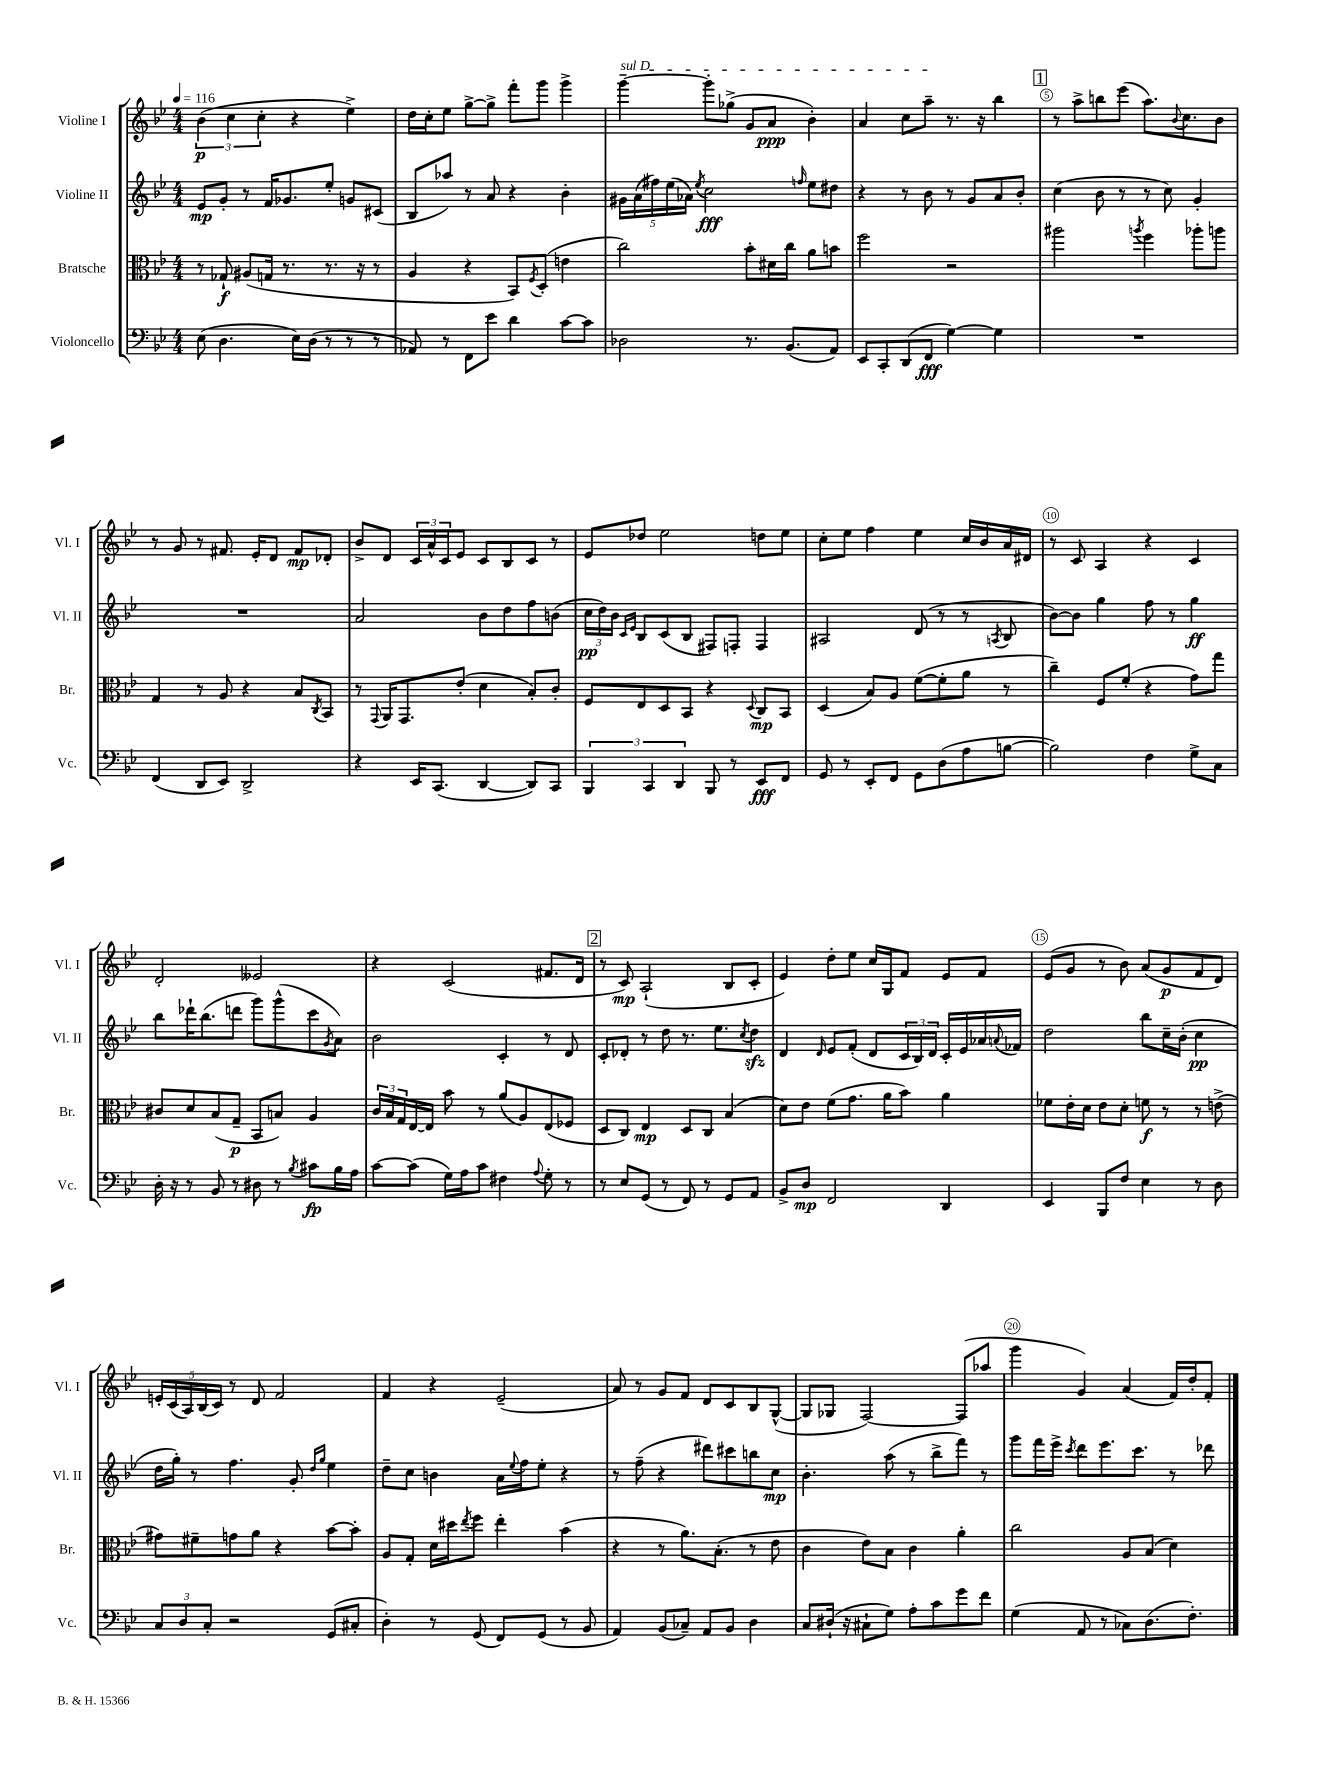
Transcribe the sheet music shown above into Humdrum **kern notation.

**kern	**kern	**kern	**kern
*staff4	*staff3	*staff2	*staff1
*clefF4	*clefC3	*clefG2	*clefG2
*k[b-e-]	*k[b-e-]	*k[b-e-]	*k[b-e-]
*M4/4	*M4/4	*M4/4	*M4/4
*MM116	*MM116	*MM116	*MM116
(8E-	8r	8e-	(6b-
4.D	8G-`	8g'	.
.	.	.	6cc
.	(8A#	8r	.
.	.	.	6cc'
.	16G	16f	.
.	8.r	8.g-	.
16E-)	.	.	4r
(16D	.	.	.
8r	8.r	8ee-'	.
8r	.	8g	4ee-^)
.	16r	.	.
8r	8r	(8c#	.
=	=	=	=
8AA-)	4A	8B-	16dd
.	.	.	16cc'
8r	.	8aa-)	8ee-
8FF	4r	8r	[8gg^
8e-	.	8a	8gg^]
4d	8BB-)	4r	8fff'
.	8qF	.	.
.	(8D'	.	8ggg
[8c	4e	4b-'	4ggg^
8c]	.	.	.
=	=	=	=
2D-	2cc)	20g#	[4ggg~
.	.	(20a	.
.	.	20ff#)	.
.	.	(20ee-	.
.	.	20a-)	.
.	.	8qee-	.
.	.	2cc	8ggg']
.	.	.	(8gg-^
8.r	8b-'	.	8g
.	16d#	.	8a
(8.BB-	16cc	.	.
.	.	16qqff	.
.	8a	8ee-	4b-')
8AA)	8b	8dd#	.
=	=	=	=
8EE-	2ff	4r	4a
8CC'	.	.	.
(8DD	.	8r	8cc
8FF	.	8b-	8aa~
[4G)	2r	8r	8.r
.	.	8g	.
.	.	.	16r
4G]	.	8a	4bb-
.	.	8b-'	.
=	=	=	=
1r	2aa#	(4cc	8r
.	.	.	8aa^
.	.	8b-	8bb
.	.	8r	(8eee-
.	8qaa	.	.
.	4ff	8r	8.aa)
.	.	8cc)	.
.	.	.	8qqb-
.	.	.	8.cc
.	8aa-'	4g'	.
.	8aa	.	8b-
=	=	=	=
(4FF	4G	1r	8r
.	.	.	8g
8DD	8r	.	8r
8EE-)	8A	.	8.f#
2DD^	4r	.	.
.	.	.	16e-'
.	.	.	8d
.	8B-	.	8f#
.	8qC	.	.
.	8BB-	.	8d-'
=	=	=	=
4r	8r	2a	8b-^
.	8qqGG	.	.
.	16AA	.	8d
.	8.GG	.	.
16EE-	.	.	24c
.	.	.	24a^^
(8.CC	.	.	.
.	.	.	24c
.	(8e-'	.	8e-
[4DD	4d	8b-	8c
.	.	8dd	8B-
8DD])	8B-')	8ff	8c
8CC	8c'	(8b	8r
=	=	=	=
6BBB-	8F	24cc	8e-
.	.	24dd)	.
.	.	24b-	.
.	.	16qqc	.
.	.	16qqe-	.
.	8E-	8B-	8dd-
6CC	.	.	.
.	8D	(8c	2ee-
6DD	.	.	.
.	8BB-	8B-	.
8BBB-	4r	8F#)	.
8r	.	8F'	.
.	8qqD	.	.
8EE-	8C	4F	8dd
8FF	8BB-	.	8ee-
=	=	=	=
8GG	(4D	2A#	8cc'
8r	.	.	8ee-
8EE-'	8B-)	.	4ff
8FF	8A	.	.
8GG	([8f	(8d	4ee-
(8D	8f']	8r	.
8A	8a	8r	16cc
.	.	.	16b-
.	.	8qA	.
[8B	8r	8B-	16a
.	.	.	16d#
=	=	=	=
2B])	4cc~)	[8b-)	8r
.	.	8b-]	8c
.	8F	4gg	4A
.	(8f'	.	.
4F	4r	8ff	4r
.	.	8r	.
8G^	8g)	4gg	4c
8C	8gg	.	.
=	=	=	=
16D'	8c#	8bb-	2d'
16r	.	.	.
8r	8d	16ddd-`	.
.	.	(8.bb-	.
8BB-	(8B-	.	.
8r	8G~	8ddd	.
8D#	8BB-	8ggg)	2e--
8r	8B)	(8ggg^^	.
8qB-	.	.	.
8c#	4A	8ccc	.
.	.	8qg	.
16B-	.	8a)	.
16A	.	.	.
=	=	=	=
[8c	24c	2b-	4r
.	24B-	.	.
.	24G	.	.
(8c]	[16E-	.	.
.	16E-]	.	.
16G)	8b-	.	(2c
16A	.	.	.
8c	8r	.	.
4F#	(8a	4c'	.
.	8A)	.	.
8qqA	.	.	.
8G'	(8E-	8r	8.f#
8r	8F-	8d	.
.	.	.	16d
=	=	=	=
8r	8D	8c'	8r
8E-	8C)	8d-'	8c)
(8GG	4E-	8r	(2A`
8r	.	8dd	.
8FF)	8D	8.r	.
8r	8C	.	.
.	.	8.ee-	.
8GG	(4B-	.	8B-
.	.	8qcc	.
8AA	.	8dd	8c'
=	=	=	=
8BB-^	8d)	4d	4e-)
8D	8e-	.	.
.	.	16qqd	.
2FF	(8f	8e-	8dd'
.	8.g	(8f'	8ee-
.	.	8d	16cc
.	16a	.	16G
.	8b-)	24c	8f
.	.	24B-)	.
.	.	24d	.
4DD	4a	16c'	8e-
.	.	16e-	.
.	.	16a-	8f
.	.	8qqa	.
.	.	16f-	.
=	=	=	=
4EE-	8f-	2dd	(8e-
.	16e-'	.	8g
.	16d	.	.
8BBB-	8e-	.	8r
8F	8d'	.	8b-)
4E-	8f	8bb-	(8a
.	8r	16cc~	8g
.	.	(16b-'	.
8r	8r	4cc	8f
8D	(8e^	.	8d)
=	=	=	=
12C	8g#)	16dd	20e'
.	.	.	(20c
.	.	16gg')	.
12D	.	.	.
.	.	.	20A)
.	8f#~	8r	.
.	.	.	(20B-
12C'	.	.	.
.	.	.	20c)
2r	8g	4.ff	8r
.	8a	.	8d
.	4r	.	2f
.	.	8g'	.
.	.	16qqdd	.
.	.	16qqgg	.
(8GG	[8b-	4ee-	.
8C#'	8b-']	.	.
=	=	=	=
4D')	8A	8dd~	4f
.	8G'	8cc	.
8r	16d	4b	4r
.	16dd#	.	.
.	8qee-	.	.
(8GG	8ff	.	.
8FF)	4ee-'	16a	(2e-~
.	.	8qqee-	.
.	.	16ff	.
(8GG	.	8ee-'	.
8r	(4b-	4r	.
8BB-	.	.	.
=	=	=	=
4AA)	4r	8r	8a)
.	.	(8ff~	8r
(8BB-	8r	4r	8g
8C-~)	8.a)	.	8f
8AA	.	8ddd#)	8d
.	(8.B-'	.	.
8BB-	.	8ccc#	8c
4D	8r	8bb	8B-
.	8e-	8cc	([8G^^
=	=	=	=
8C	4c	4.b-'	8G]
(16D#`	.	.	8G-
16r	.	.	.
8C#`	8e-)	.	[2F)
8G)	8B-	(8aa	.
8A'	4c	8r	.
8c	.	8bb-^	.
8g	4a'	8fff)	(8F]
8f	.	8r	8aa-
=	=	=	=
(4G	2cc	8ggg	4ggg
.	.	16fff	.
.	.	16eee-^	.
.	.	8qccc	.
8AA	.	8ddd	4g)
8r	.	8.eee-	.
8C-)	8A	.	(4a
.	.	8.ccc	.
(8.D	(8B-	.	.
.	4d)	8r	16f)
8.F')	.	.	16dd'
.	.	8ddd-	8f'
==	==	==	==
*-	*-	*-	*-
